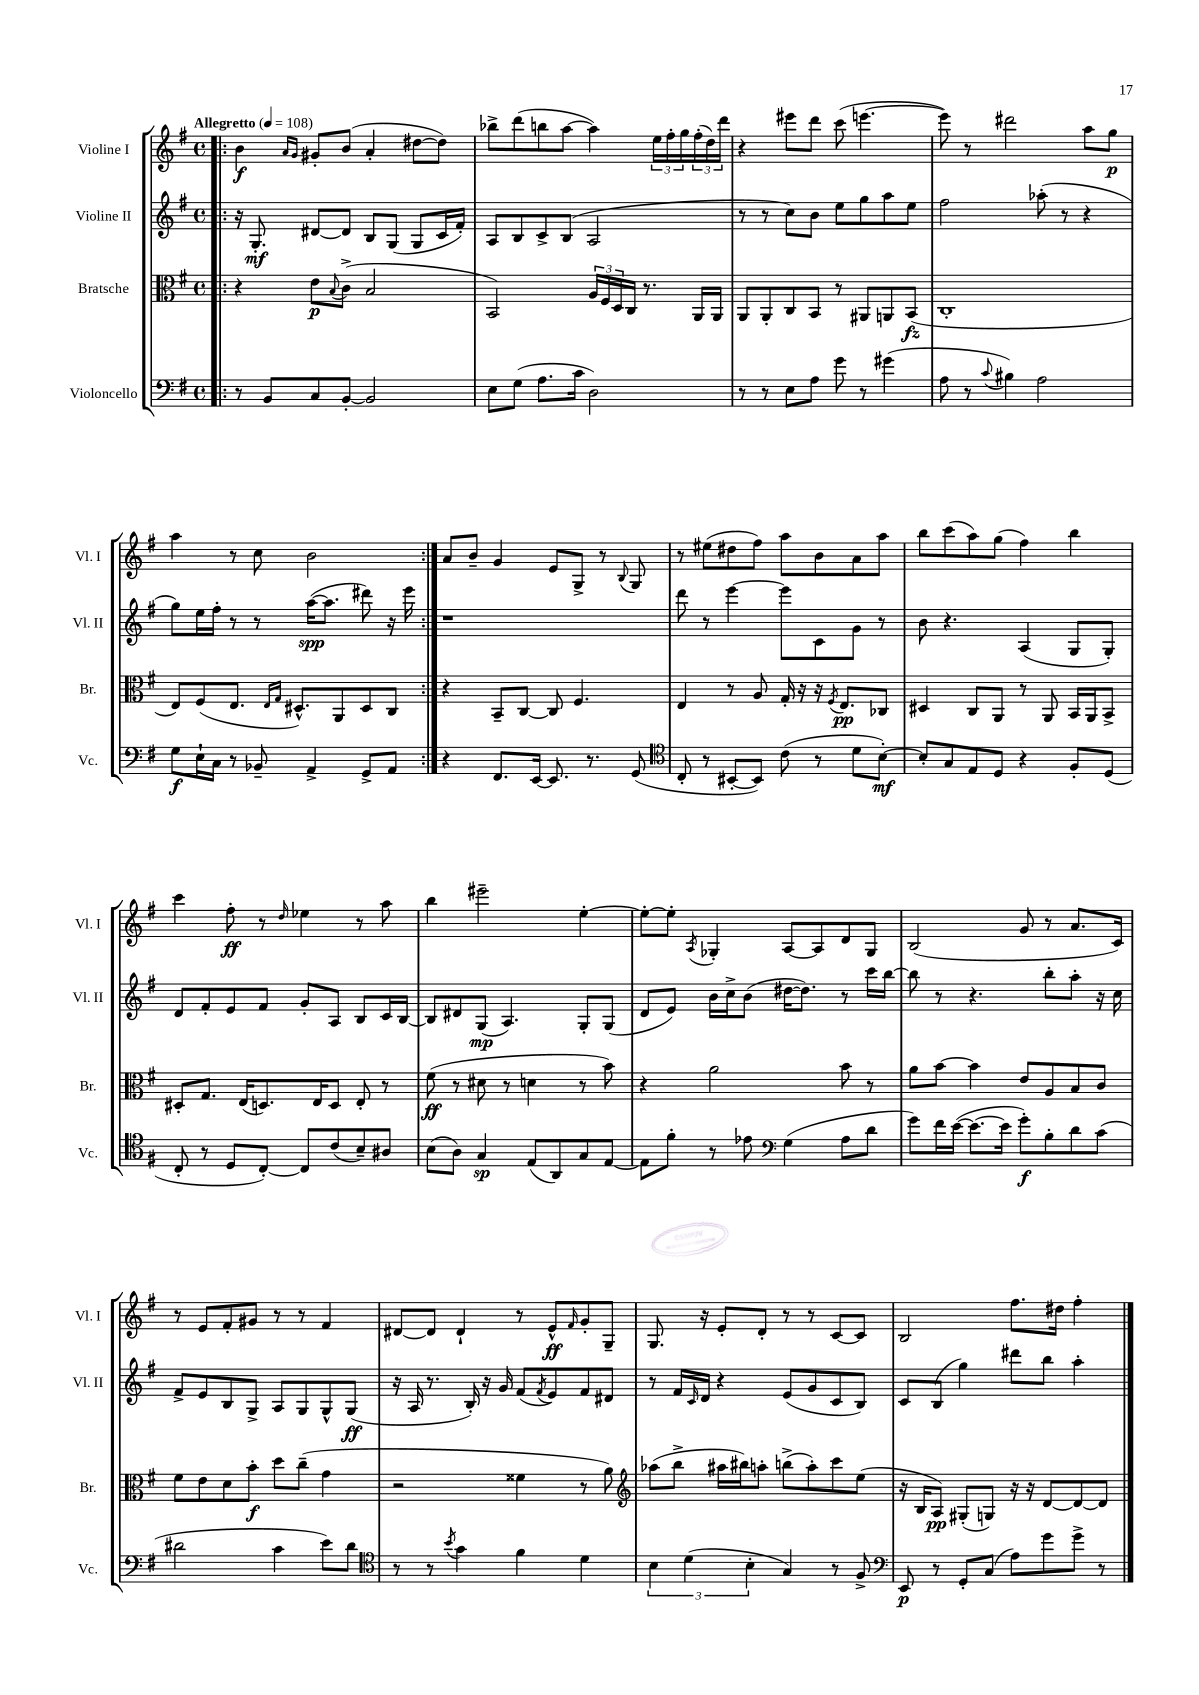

**kern	**dynam	**kern	**dynam	**kern	**dynam	**kern	**dynam
*part4	*part4	*part3	*part3	*part2	*part2	*part1	*part1
*staff4	*staff4	*staff3	*staff3	*staff2	*staff2	*staff1	*staff1
*I"Violoncello	*	*I"Bratsche	*	*I"Violine II	*	*I"Violine I	*
*I'Vc.	*	*I'Br.	*	*I'Vl. II	*	*I'Vl. I	*
*clefF4	*	*clefC3	*	*clefG2	*	*clefG2	*
*k[f#]	*	*k[f#]	*	*k[f#]	*	*k[f#]	*
*M4/4	*	*M4/4	*	*M4/4	*	*M4/4	*
*met(c)	*	*met(c)	*	*met(c)	*	*met(c)	*
*MM108	*	*MM108	*	*MM108	*	*MM108	*
=1!|:	=1!|:	=1!|:	=1!|:	=1!|:	=1!|:	=1!|:	=1!|:
!	!	!	!	!	!	!LO:TX:a:B:t=Allegretto	!
8r	.	4r	.	16r	.	4b\	f
.	.	.	.	8.G'/	mf	.	.
8BB/L	.	.	.	.	.	.	.
.	.	.	.	.	.	16qqa/LL	.
.	.	.	.	.	.	16qqg/JJ	.
8C/	.	8e\L	p	[8d#X/L	.	8g#X'/L	.
.	.	8qqB/	.	.	.	.	.
[8BB'/J	.	(8c^\J	.	8d#/J]	.	(8b/J	.
2BB/]	.	2B/	.	8B/L	.	4a'/	.
.	.	.	.	(8G/J	.	.	.
.	.	.	.	8G/L	.	[8dd#X\L	.
.	.	.	.	16c/L	.	8dd#\J])	.
.	.	.	.	16f#'/JJ)	.	.	.
=2	=2	=2	=2	=2	=2	=2	=2
8E\L	.	2BB/)	.	8A/L	.	8bb-X^\L	.
(8G\J	.	.	.	8B/	.	(8ddd\	.
8.A\L	.	.	.	8c^/	.	8bbn\	.
.	.	.	.	(8B/J	.	[8aa\J	.
16c\Jk	.	.	.	.	.	.	.
2D\)	.	24A/LL	.	2A/	.	4aa\])	.
.	.	24F#/	.	.	.	.	.
.	.	24D/	.	.	.	.	.
.	.	16C/JJ	.	.	.	.	.
.	.	8.r	.	.	.	.	.
.	.	.	.	.	.	24ee\LL	.
.	.	.	.	.	.	24ff#'\	.
.	.	.	.	.	.	24gg\	.
.	.	16AA/LL	.	.	.	(24ff#'\	.
.	.	.	.	.	.	24dd\)	.
.	.	16AA/JJ	.	.	.	.	.
.	.	.	.	.	.	24ddd\JJ	.
=3	=3	=3	=3	=3	=3	=3	=3
8r	.	8AA/L	.	8r	.	4r	.
8r	.	8AA'/	.	8r	.	.	.
8E\L	.	8C/	.	8cc\L)	.	8eee#X\L	.
8A\J	.	8BB/J	.	8b\J	.	8ddd\J	.
8g\	.	8r	.	8ee\L	.	(8ccc\	.
8r	.	8AA#X/L	.	8gg\	.	[4.eeen\	.
(4g#X\	.	8AAn/	.	8aa\	.	.	.
.	.	(8BB/J	fz	8ee\J	.	.	.
=4	=4	=4	=4	=4	=4	=4	=4
8A\	.	1C'	.	2ff#\	.	8eee\])	.
8r	.	.	.	.	.	8r	.
8qqc/	.	.	.	.	.	.	.
4B#X\)	.	.	.	.	.	2ddd#X\	.
2A\	.	.	.	(8aa-X'\	.	.	.
.	.	.	.	8r	.	.	.
.	.	.	.	4r	.	8aa\L	.
.	.	.	.	.	.	8gg\J	p
!!LO:LB:g=z
=5	=5	=5	=5	=5	=5	=5	=5
8G\L	f	8E/L)	.	8gg\L)	.	4aa\	.
16E`\L	.	(8F#/	.	16ee\L	.	.	.
16C\JJ	.	.	.	16ff#'\JJ	.	.	.
8r	.	8.E/J	.	8r	.	8r	.
8BB-X~/	.	.	.	8r	.	8cc\	.
.	.	16qqE/LL	.	.	.	.	.
.	.	16qqG/JJ	.	.	.	.	.
.	.	8.D#X^^/L)	.	.	.	.	.
4AA^/	.	.	.	([16aa\KL	spp	2b\	.
.	.	.	.	8.aa\J]	.	.	.
.	.	8AA/	.	.	.	.	.
8GG^/L	.	8D#/	.	8ddd#X\)	.	.	.
8AA/J	.	8C/J	.	16r	.	.	.
.	.	.	.	16eee\	.	.	.
=6:|!	=6:|!	=6:|!	=6:|!	=6:|!	=6:|!	=6:|!	=6:|!
4r	.	4r	.	1r	.	8a/L	.
.	.	.	.	.	.	8b~/J	.
8.FF#/L	.	8BB~/L	.	.	.	4g/	.
.	.	[8C/J	.	.	.	.	.
[16EE/Jk	.	.	.	.	.	.	.
8.EE/]	.	8C/]	.	.	.	8e/L	.
.	.	4.F#/	.	.	.	8G^/J	.
8.r	.	.	.	.	.	.	.
.	.	.	.	.	.	8r	.
.	.	.	.	.	.	8qqB/	.
(8GG/	.	.	.	.	.	8G/	.
=7	=7	=7	=7	=7	=7	=7	=7
*clefC4	*	*	*	*	*	*	*
8C'/	.	4E/	.	8ddd\	.	8r	.
8r	.	.	.	8r	.	(8ee#X\L	.
[8BB#X'/L	.	8r	.	[4eee\	.	8dd#X\	.
8BB#/J])	.	8A/	.	.	.	8ff#\J)	.
(8c\	.	16G'/	.	8eee\L]	.	8aa\L	.
.	.	16r	.	.	.	.	.
8r	.	16r	.	8c\	.	8b\	.
.	.	8qF#/	.	.	.	.	.
.	.	8.E/L	pp	.	.	.	.
8d\L	.	.	.	8g\J	.	8a\	.
[8B'\J)	mf	8C-X/J	.	8r	.	8aa\J	.
=8	=8	=8	=8	=8	=8	=8	=8
8B'/L]	.	4D#X/	.	8b\	.	8bb\L	.
8G/	.	.	.	4.r	.	(8ccc\	.
8E/	.	8C/L	.	.	.	8aa\)	.
8D/J	.	8AA/J	.	.	.	(8gg\J	.
4r	.	8r	.	(4A/	.	4ff#\)	.
.	.	8AA/	.	.	.	.	.
8F#'/L	.	16BB/LL	.	8G/L	.	4bb\	.
.	.	16AA/J	.	.	.	.	.
(8D/J	.	8BB^/J	.	8G'/J)	.	.	.
!!LO:LB:g=z
=9	=9	=9	=9	=9	=9	=9	=9
8C'/	.	8D#X'/L	.	8d/L	.	4ccc\	.
8r	.	8.G/J	.	8f#'/	.	.	.
8D/L	.	.	.	8e/	.	8ff#'\	ff
.	.	(16E/KL	.	.	.	.	.
[8C'/J)	.	8.Dn/)	.	8f#/J	.	8r	.
.	.	.	.	.	.	16qqdd/	.
8C/L]	.	.	.	8g'/L	.	4ee-X\	.
.	.	16E/K	.	.	.	.	.
(8c/	.	8D/J	.	8A/J	.	.	.
8B~/)	.	8E'/	.	8B/L	.	8r	.
8A#X/J	.	8r	.	16c/L	.	8aa\	.
.	.	.	.	[16B/JJ	.	.	.
=10	=10	=10	=10	=10	=10	=10	=10
(8B\L	.	(8f#\	ff	8B/L]	.	4bb\	.
8A\J)	.	8r	.	8d#X/	.	.	.
4G/	sp	8d#X\	.	(8G/J	mp	2eee#X~\	.
.	.	8r	.	4.A/)	.	.	.
(8E/L	.	4dn\	.	.	.	.	.
8AA/)	.	.	.	.	.	.	.
8G/	.	8r	.	8G'/L	.	[4ee'\	.
[8E/J	.	8b\)	.	(8G/J	.	.	.
=11	=11	=11	=11	=11	=11	=11	=11
8E\L]	.	4r	.	8d/L	.	8ee'\L_	.
8f#'\J	.	.	.	8e/J)	.	8ee'\J]	.
.	.	.	.	.	.	8qA/	.
8r	.	2a\	.	16b\LL	.	4G-X'/	.
.	.	.	.	16cc^\J	.	.	.
8e-X\	.	.	.	(8b\J	.	.	.
*clefF4	*	*	*	*	*	*	*
(4G\	.	.	.	[16dd#X\KL	.	[8A/L	.
.	.	.	.	8.dd#\J])	.	.	.
.	.	.	.	.	.	8A/]	.
8A\L	.	8b\	.	8r	.	8d/	.
8d\J	.	8r	.	16ccc\LL	.	8G-/J	.
.	.	.	.	[16bb\JJ	.	.	.
=12	=12	=12	=12	=12	=12	=12	=12
8g\L)	.	8a\L	.	8bb\]	.	(2B/	.
16f#\L	.	[8b\J	.	8r	.	.	.
([16e\JJ	.	.	.	.	.	.	.
8.e\L_	.	4b\]	.	4.r	.	.	.
16e\Jk]	.	.	.	.	.	.	.
8g'\L)	f	8e/L	.	.	.	8g/	.
8B'\	.	8A/	.	8bb'\L	.	8r	.
8d\	.	8B/	.	8aa'\J	.	8.a/L	.
(8c\J	.	8c/J	.	16r	.	.	.
.	.	.	.	16cc\	.	16c/Jk)	.
!!LO:LB:g=z
=13	=13	=13	=13	=13	=13	=13	=13
2d#X\	.	8f#\L	.	8f#^/L	.	8r	.
.	.	8e\	.	8e/	.	8e/L	.
.	.	8d\	.	8B/	.	8f#'/	.
.	.	8b'\J	f	8G^/J	.	8g#X/J	.
4c\	.	8dd\L	.	8A/L	.	8r	.
.	.	(8cc~\J	.	8G/	.	8r	.
8e\L)	.	4g\	.	8G^^/	.	4f#/	.
8d#\J	.	.	.	(8G/J	ff	.	.
=14	=14	=14	=14	=14	=14	=14	=14
*clefC4	*	*	*	*	*	*	*
8r	.	2r	.	16r	.	[8d#X/L	.
.	.	.	.	16A/	.	.	.
8r	.	.	.	8.r	.	8d#/J]	.
8qb/	.	.	.	.	.	.	.
4g\	.	.	.	.	.	4d#`/	.
.	.	.	.	16B'/)	.	.	.
.	.	.	.	16r	.	.	.
.	.	.	.	16g/	.	.	.
4f#\	.	4f##X\	.	(8f#/L	.	8r	.
.	.	.	.	8qf#/	.	.	.
.	.	.	.	8e/)	.	8e^^/L	ff
.	.	.	.	.	.	16qqf#/	.
4d\	.	8r	.	8f#/	.	8g'/	.
.	.	8a\)	.	8d#X/J	.	8G~/J	.
=15	=15	=15	=15	=15	=15	=15	=15
*	*	*clefG2	*	*	*	*	*
6B\	.	(8aa-X\L	.	8r	.	8.G/	.
.	.	8bb^\J	.	16f#/LL	.	.	.
(6d\	.	.	.	.	.	.	.
.	.	.	.	16qqc/	.	.	.
.	.	.	.	16d/JJ	.	16r	.
.	.	16aa#X\LL	.	4r	.	8e'/L	.
.	.	16bb#X\J)	.	.	.	.	.
6B'\	.	.	.	.	.	.	.
.	.	8aan'\J	.	.	.	8d'/J	.
4G/)	.	(8bbn^\L	.	(8e/L	.	8r	.
.	.	8aa'\)	.	8g/	.	8r	.
8r	.	8ccc\	.	8c/	.	[8c/L	.
8F#^/	.	(8ee\J	.	8B/J)	.	8c/J]	.
=16	=16	=16	=16	=16	=16	=16	=16
*clefF4	*	*	*	*	*	*	*
8EE/	p	16r	.	8c/L	.	2B/	.
.	.	16B/KL	.	.	.	.	.
8r	.	8A/J)	pp	(8B/J	.	.	.
8GG'/L	.	(8G#X'/L	.	4gg\)	.	.	.
(8C/J	.	8Gn/J)	.	.	.	.	.
8A\L)	.	16r	.	8ddd#X\L	.	8.ff#\L	.
.	.	16r	.	.	.	.	.
8g\	.	[8d/L	.	8bb\J	.	.	.
.	.	.	.	.	.	16dd#X\Jk	.
8g^\J	.	8d/_	.	4aa'\	.	4ff#'\	.
8r	.	8d/J]	.	.	.	.	.
==	==	==	==	==	==	==	==
*-	*-	*-	*-	*-	*-	*-	*-
